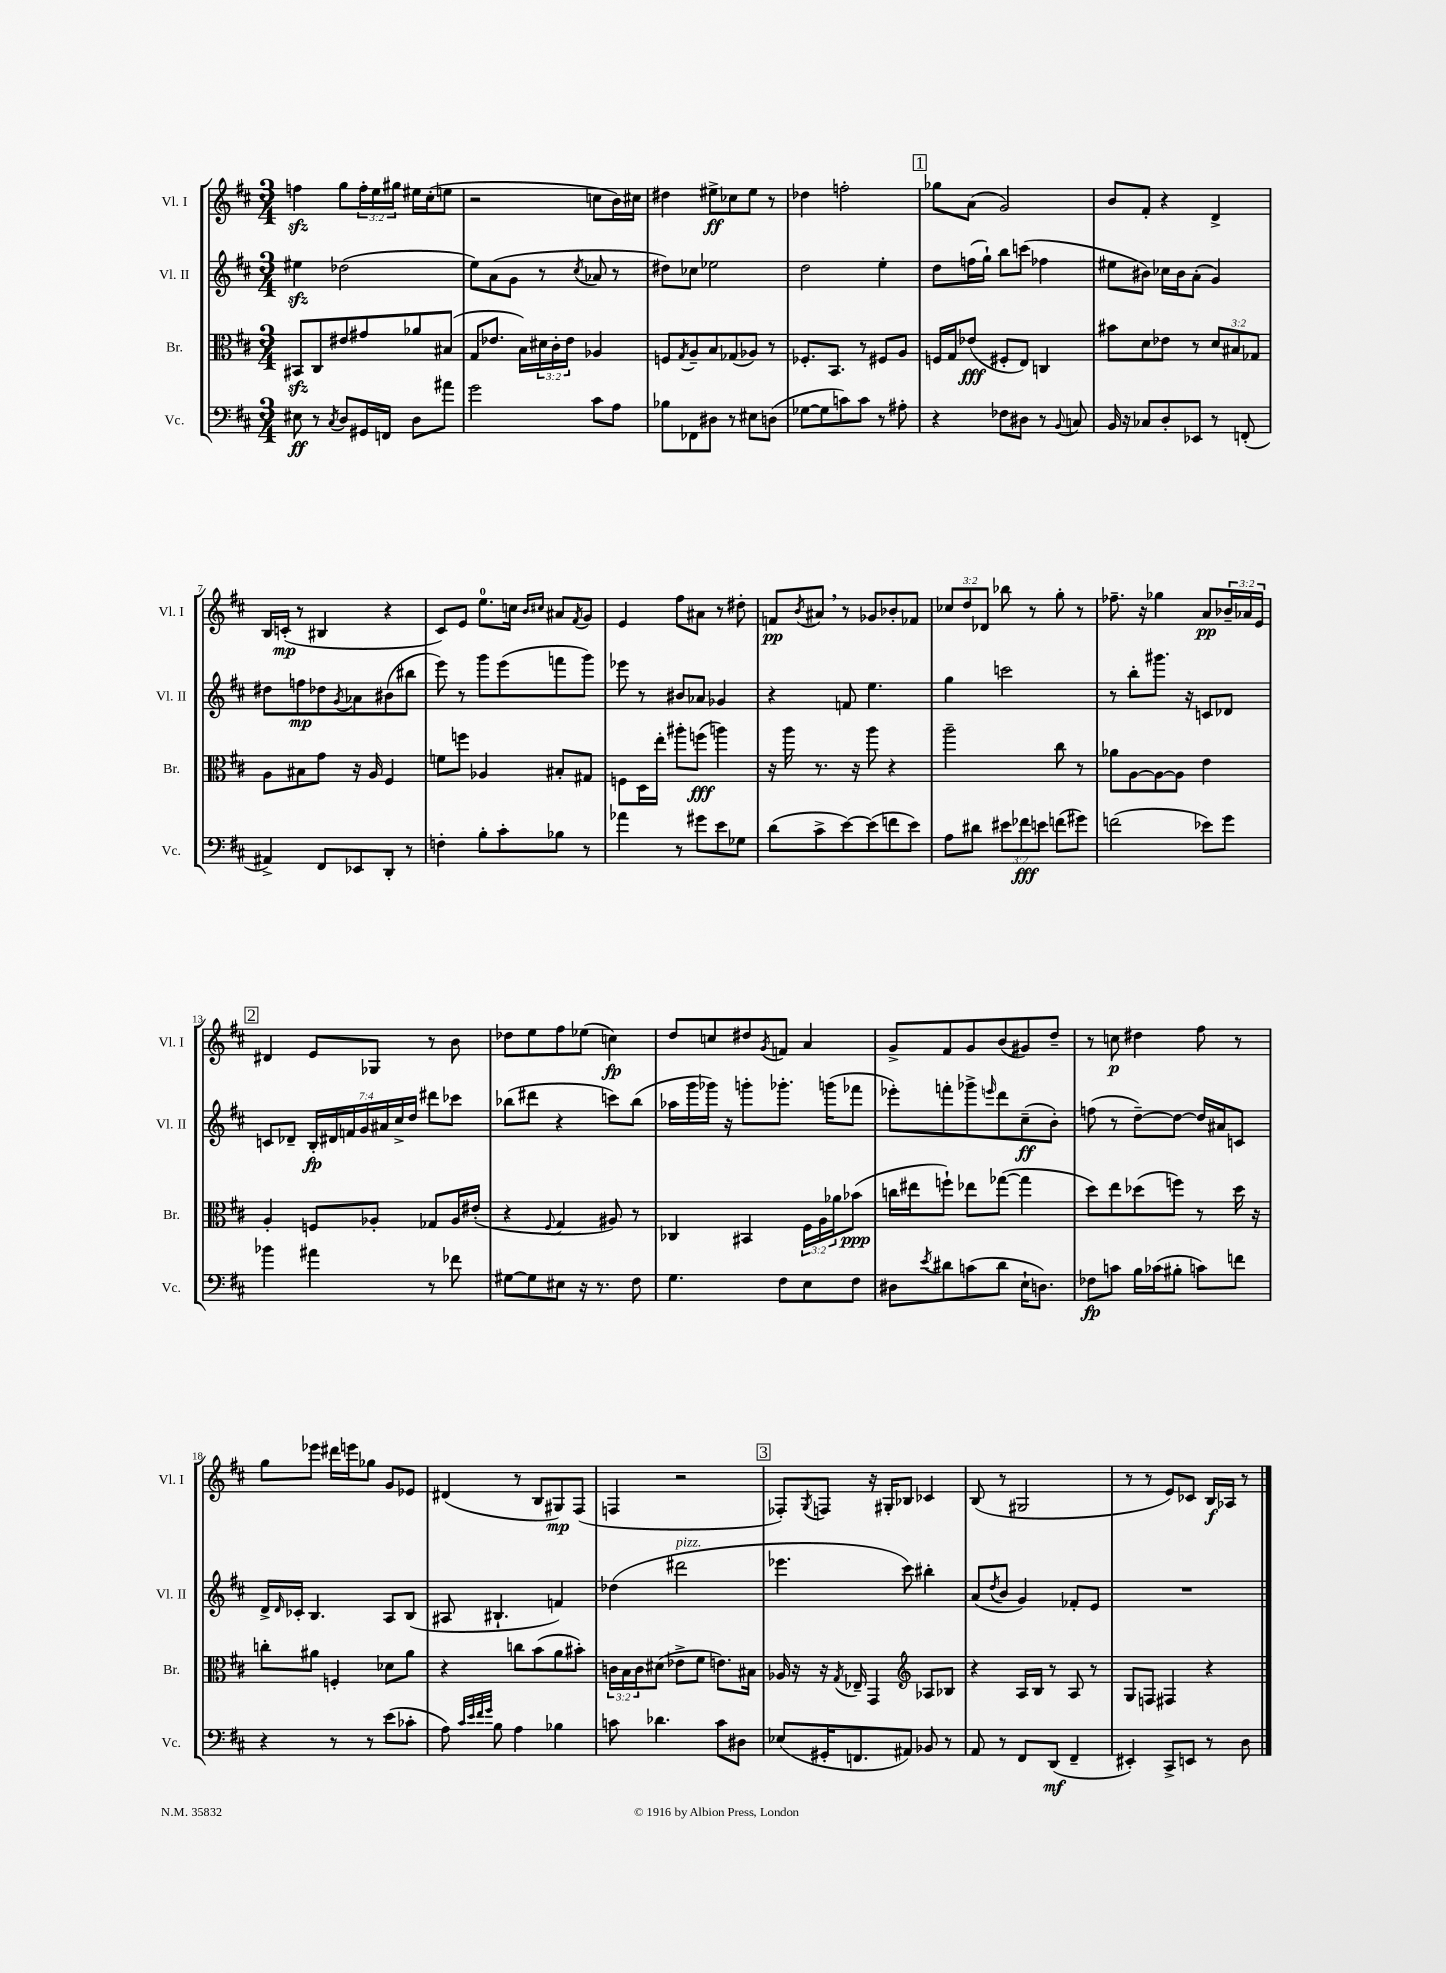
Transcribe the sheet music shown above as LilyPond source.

<<
\new StaffGroup <<
\new Staff = "s0" \with { instrumentName = "Vl. I" shortInstrumentName = "Vl. I" } {
    \clef treble \key d \major \numericTimeSignature \time 3/4 \override Staff.TupletNumber.text = #tuplet-number::calc-fraction-text
    f''4\sfz g''8 \tuplet 3/2 { f''16-. e''16 gis''16 } eis''16 cis''16-.( e''8 |
    r2 c''8 b'16) cis''16 |
    dis''4 eis''8->\ff ces''8 eis''8 r8 |
    des''4 f''2-. |
    \mark \markup { \box "1" } ges''8 a'8( g'2) |
    b'8 fis'8-. r4 d'4-> |
    b16 c'16-.\mp( r8 bis4 r4 |
    cis'8) e'8 e''8.-0 c''16 \grace { b'16 cis''16 } ais'8 \acciaccatura { fis'8 } g'8 |
    e'4 fis''8 ais'8 r8 dis''8-. |
    f'8\pp \acciaccatura { b'8 } ais'8 \breathe r8 ges'8 bes'8-. fes'8 |
    \tuplet 3/2 { ces''8 d''8 des'8 } bes''8 r8 g''8-. r8 |
    fes''8.-- r16 ges''4 a'8\pp \tuplet 3/2 { bes'16-- aes'16 e'16 } |
    \mark \markup { \box "2" } dis'4 e'8 ges8 r8 b'8 |
    des''8 e''8 fis''8 ees''8( c''4\fp) |
    d''8 c''8 dis''8 \acciaccatura { g'8 } f'8 a'4 |
    g'8-> fis'8 g'8 b'8( gis'8) d''8-- |
    r8 c''8\p dis''4 fis''8 r8 |
    g''8 ees'''8 dis'''16 e'''16 ges''8 g'8 ees'8 |
    dis'4( r8 b8 gis8\mp) fis8( |
    f4 r2 |
    \mark \markup { \box "3" } fes8-.) \acciaccatura { g8 } f8 r16 gis16-. bes8 ces'4 |
    b8( r8 gis2 |
    r8 r8 e'8) ces'8 b16\f aes16 r8 \bar "|." |
}
\new Staff = "s1" \with { instrumentName = "Vl. II" shortInstrumentName = "Vl. II" } {
    \clef treble \key d \major \numericTimeSignature \time 3/4 \override Staff.TupletNumber.text = #tuplet-number::calc-fraction-text
    eis''4\sfz des''2( |
    e''8) a'8( g'8 r8 \acciaccatura { cis''8 } aes'8 r8 |
    dis''8) ces''8 ees''2 |
    d''2 e''4-. |
    \mark \markup { \box "1" } d''8 f''16( g''16-!) b''8 c'''8( fes''4 |
    eis''8 bis'8) ces''16 bis'16 a'8-.( g'4) |
    dis''8 f''8\mp des''8 \acciaccatura { g'8 } aes'8 bis'8( bis''8 |
    e'''8) r8 g'''8 e'''8( f'''8 g'''8) |
    ees'''8 r8 bis'8 aes'8 ges'4 |
    r4 f'8 e''4. |
    g''4 c'''2 |
    r8 b''8-. gis'''8. r16 c'8 des'8 |
    \mark \markup { \box "2" } c'8 des'8-- \tuplet 7/4 { b16-.\fp dis'16 f'16 g'16 ais'16 cis''16-> d''16 } dis'''8 ces'''8 |
    bes''8( dis'''8 r4 c'''8) bes''8( |
    aes''16 g'''16 ges'''16) r16 g'''8-. ges'''8.-. g'''16( fes'''8 |
    ees'''8-.) f'''8-. ges'''8-> \grace { e'''16 } d'''8 cis''8--\ff( b'8-.) |
    f''8( r8 d''8~--) d''8~ d''16 ais'16 c'8 |
    d'16-> \grace { d'16 } ces'16-. b4. a8 b8( |
    ais8 bis4.-! f'4) |
    des''4( dis'''2^\markup { \italic "pizz." } |
    \mark \markup { \box "3" } ees'''4. cis'''8) bis''4-. |
    a'8( \acciaccatura { d''8 } b'8 g'4) fes'8-. e'8 |
    R2. \bar "|." |
}
\new Staff = "s2" \with { instrumentName = "Br." shortInstrumentName = "Br." } {
    \clef alto \key d \major \numericTimeSignature \time 3/4 \override Staff.TupletNumber.text = #tuplet-number::calc-fraction-text
    bis,8\sfz cis8 eis'8 gis'8 aes'8 bis8( |
    g8 ees'8. b16) \tuplet 3/2 { dis'16 cis'16-. ees'16 } aes4 |
    f8 \acciaccatura { g8 } a8-- b8 ges8( aes8) r8 |
    fes8.-. b,8. r8 fis8 a8 |
    \mark \markup { \box "1" } f16 g16 ees'8\fff( fis8-. e8) c4 |
    bis'8 d'8 ees'8 r8 \tuplet 3/2 { d'8 bis8 ges8 } |
    a8 bis8 g'8 r16 a16 fis4 |
    f'8 f''8 aes4 bis8-. gis8 |
    f8 d16 e''16-. ais''8-. f''8\fff( a''4) |
    r16 a''16 r8. r16 a''8 r4 |
    a''2-- cis''8 r8 |
    aes'8 a8~ a8~ a8 e'4 |
    \mark \markup { \box "2" } a4-. f8 aes8-. ges8 aes16 eis'16-.( |
    r4 \appoggiatura { fis8 } g4 ais8) r8 |
    ces4 bis,4 \tuplet 3/2 { fis16 a16 aes'16 } bes'8\ppp( |
    c''16 eis''16 f''8-!) ees''8 ges''8~( ges''4 |
    d''8) e''8 des''8( f''8) r8 des''16 r16 |
    c''8-. ais'8 f4-. des'8 ais'8 |
    r4 c''8 b'8( a'8 bis'8-.) |
    \tuplet 3/2 { c'16 b16 c'16 } dis'8( ees'8-> fis'8 e'8.) bis16 |
    \mark \markup { \box "3" } aes16 r16 r16 \acciaccatura { g8 } ees16-- g,4 \clef treble aes8 bes8 |
    r4 a16 b16 r8 a8 r8 |
    g8 f8 fis4 r4 \bar "|." |
}
\new Staff = "s3" \with { instrumentName = "Vc." shortInstrumentName = "Vc." } {
    \clef bass \key d \major \numericTimeSignature \time 3/4 \override Staff.TupletNumber.text = #tuplet-number::calc-fraction-text
    eis8\ff r8 \acciaccatura { cis8 } d8 gis,16 f,16 d8 ais'8 |
    g'2 cis'8 a8 |
    bes8 fes,8 dis8 r8 eis8 d8( |
    ges8~ ges8 c'8) c'8 r8 ais8-. |
    \mark \markup { \box "1" } r4 fes8 dis8 r8 \appoggiatura { b,8 } c8 |
    b,16 r16 ces8 d8-. ees,8 r8 f,8-.( |
    ais,4->) fis,8 ees,8 d,8-. r8 |
    f4-. b8-. cis'8-. bes8 r8 |
    aes'4 r8 gis'8 e'8 ges8 |
    d'8( cis'8-> e'8~) e'8( f'8 e'8) |
    a8 dis'8 \tuplet 3/2 { eis'8 fes'8\fff e'8 } f'8( gis'8) |
    f'2( ees'8) g'8 |
    \mark \markup { \box "2" } bes'4 ais'4 r8 fes'8 |
    gis8~ gis8 eis8 r16 r8. fis8 |
    g4. fis8 e8 fis8 |
    dis8 \acciaccatura { e'8 } dis'8 c'8( dis'8 e16-! d8.) |
    fes8\fp c'8 b16 ces'16( bis8-. c'8) f'8 |
    r4 r8 r8 e'8( ces'8-. |
    a8) \grace { cis'32 e'32 fis'32 g'32 } b8 a4 bes4 |
    c'8 des'4. c'8 dis8 |
    \mark \markup { \box "3" } ees8( gis,16-. f,8. ais,8) bes,8 r8 |
    a,8 r8 fis,8 d,8\mf( fis,4-- |
    eis,4-.) cis,8-> e,8 r8 d8 \bar "|." |
}
>>
>>
